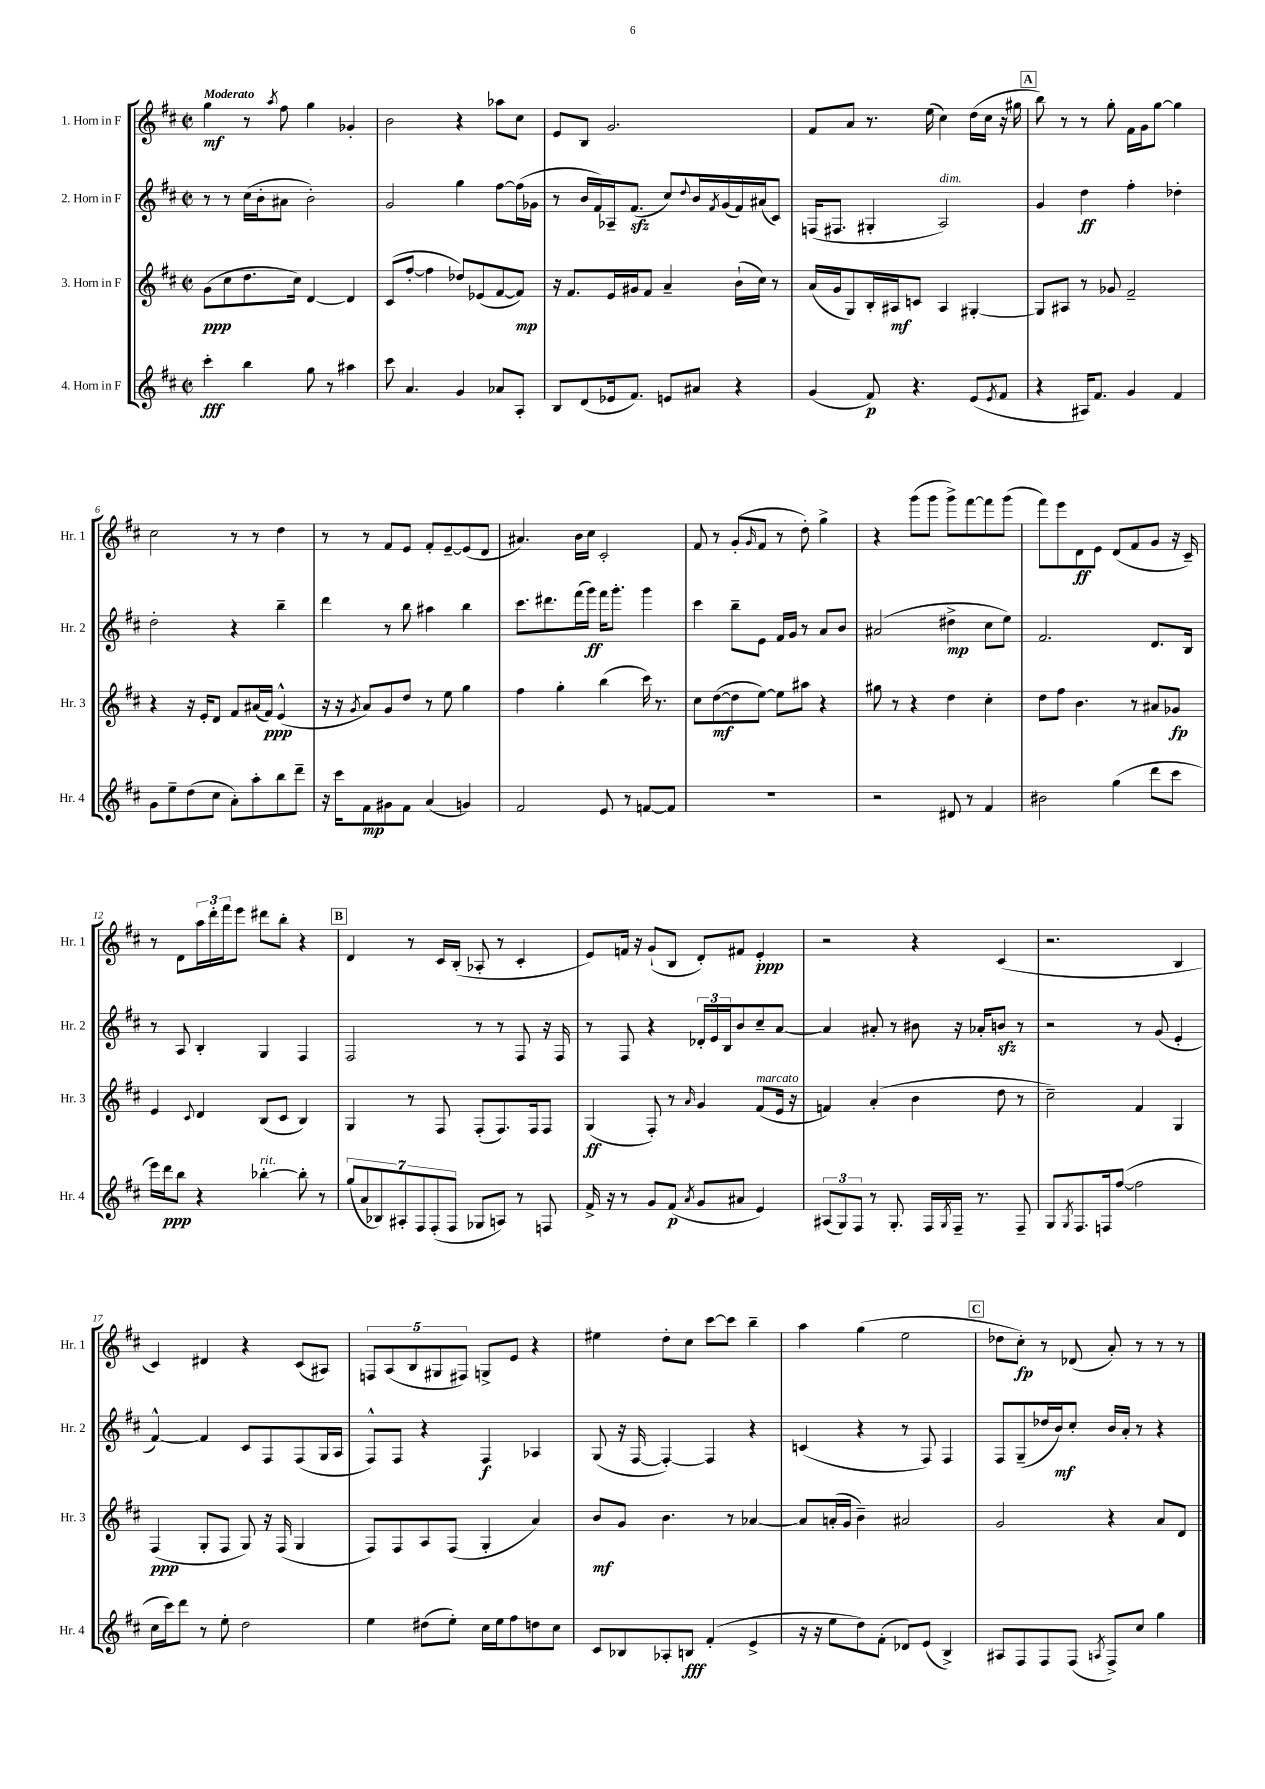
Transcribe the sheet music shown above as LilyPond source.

<<
\new StaffGroup <<
\new Staff = "s0" \with { instrumentName = "1. Horn in F" shortInstrumentName = "Hr. 1" } {
    \clef treble \key d \major \defaultTimeSignature \time 2/2 \tempo "Moderato"
    g''4\mf r8 \acciaccatura { a''8 } fis''8 g''4 ges'4-. |
    b'2 r4 aes''8 cis''8 |
    e'8 b8 g'2. |
    fis'8 a'8 r8. e''16( cis''4) d''16( cis''16 r16 gis''16 |
    \mark \markup { \box "A" } b''8) r8 r8 g''8-. fis'16 g'16 g''8~ g''4 |
    cis''2 r8 r8 d''4 |
    r8 r8 fis'8 e'8 fis'8-. e'8~-- e'8( d'8 |
    ais'4.) b'16 cis''16 cis'2-. |
    fis'8 r8 g'8-.( \grace { g'16 } fis'8 r8 d''8-.) g''4-> |
    r4 g'''8( g'''8 g'''8->) fis'''8~ fis'''8 g'''8( |
    fis'''8) e'''8 d'8\ff e'8 d'8( fis'8 g'8 r16 cis'16--) |
    r8 d'8 \tuplet 3/2 { a''16 d'''16-. fis'''16 } e'''8 dis'''8 b''8-. r4 |
    \mark \markup { \box "B" } d'4 r8 cis'16 b16-.( aes8-. r8 cis'4-. |
    e'8) f'16 r16 g'8-!( b8 d'8-.) fis'8 e'4-.\ppp |
    r2 r4 cis'4( |
    r2. b4 |
    cis'4) dis'4 r4 cis'8( ais8) |
    \tuplet 5/4 { f8 a8( b8 gis8 fis8) } g8-> e'8 r4 |
    eis''4 d''8-. cis''8 cis'''8~ cis'''8 b''4-- |
    a''4 g''4( e''2 |
    \mark \markup { \box "C" } des''8 cis''8-.\fp) r8 des'8( a'8-.) r8 r8 r8 \bar "|." |
}
\new Staff = "s1" \with { instrumentName = "2. Horn in F" shortInstrumentName = "Hr. 2" } {
    \clef treble \key d \major \defaultTimeSignature \time 2/2
    r8 r8 cis''16( b'16-. ais'8 b'2-.) |
    g'2 g''4 fis''8~ fis''16( ges'16 |
    r8 b'16 fis'16) aes16-- fis'8.\sfz( cis''8) \appoggiatura { d''8 } b'16 \acciaccatura { fis'8 } g'16( fis'16) ais'16( cis'8) |
    f16( fis8. gis4-. a2^\markup { \italic "dim." }) |
    \mark \markup { \box "A" } g'4 d''4\ff fis''4-. des''4-. |
    d''2-. r4 b''4-- |
    d'''4 r8 b''8 ais''4 b''4 |
    cis'''8. dis'''8. fis'''16( g'''16\ff) fis'''16 g'''8.-. g'''4 |
    cis'''4 b''8-- e'8 fis'16 g'16 r8 a'8 b'8 |
    ais'2( dis''4->\mp cis''8 e''8) |
    fis'2. d'8. b16 |
    r8 a8 b4-. g4 fis4 |
    \mark \markup { \box "B" } fis2 r8 r8 fis8 r16 fis16 |
    r8 fis8 r4 \tuplet 3/2 { des'16-. e'16 b16 } b'8 cis''8-- a'8~ |
    a'4 ais'8-. r8 bis'8 r16 aes'16-. b'8\sfz r8 |
    r2 r8 g'8( e'4-. |
    fis'4~-^) fis'4 cis'8 fis8 fis8( g16 a16 |
    fis8-^) fis8 r4 fis4\f aes4 |
    g8( r16 fis16~ fis4~-.) fis4 r4 |
    c'4( r4 r8 fis8) fis4 |
    \mark \markup { \box "C" } fis8 g8--( des''16 b'16\mf) cis''8-. b'16 a'16-. r8 r4 \bar "|." |
}
\new Staff = "s2" \with { instrumentName = "3. Horn in F" shortInstrumentName = "Hr. 3" } {
    \clef treble \key d \major \defaultTimeSignature \time 2/2
    g'8\ppp( cis''8 d''8. cis''16) d'4~ d'4 |
    cis'8( fis''8~-. fis''4 des''8) ees'8( fis'8~ fis'8\mp) |
    r16 fis'8. e'16 gis'16 fis'8 a'4-- b'16-!( cis''16) r8 |
    a'16( g'16 g8) b16-. ais16\mf c'8 ais4 gis4~-. |
    \mark \markup { \box "A" } gis8 ais8 r8 ges'8 fis'2-- |
    r4 r16 e'16-. d'8 fis'8 ais'16( fis'16\ppp) e'4-^( |
    r16 r16 \acciaccatura { g'8 } a'8) g'8 d''8 r8 e''8 g''4 |
    fis''4 g''4-. b''4( cis'''16) r8. |
    cis''8 d''8~\mf( d''8 e''8~) e''8 ais''8 r4 |
    gis''8 r8 r4 d''4 cis''4-. |
    d''8 fis''8 b'4. r8 ais'8 ges'8\fp |
    e'4 \appoggiatura { cis'8 } d'4 b8( cis'8 b4) |
    \mark \markup { \box "B" } g4 r8 fis8 fis8-.( fis8.) fis16 fis8 |
    g4\ff( fis8-.) r8 \grace { a'16 } g'4 fis'8^\markup { \italic "marcato" }( e'16 r16 |
    f'4) a'4-.( b'4 d''8 r8 |
    cis''2--) fis'4 g4 |
    fis4\ppp( g8-. fis8 g8) r16 fis16( g4 |
    fis8) fis8 a8 fis8( g4-. a'4) |
    b'8\mf g'8 b'4. r8 aes'4~ |
    aes'8 a'16-.( g'16 b'4--) ais'2 |
    \mark \markup { \box "C" } g'2 r4 a'8 d'8 \bar "|." |
}
\new Staff = "s3" \with { instrumentName = "4. Horn in F" shortInstrumentName = "Hr. 4" } {
    \clef treble \key d \major \defaultTimeSignature \time 2/2
    cis'''4-.\fff b''4 g''8 r8 ais''4 |
    cis'''8 a'4. g'4 aes'8 a8-. |
    b8 d'8( ees'16 fis'8.) e'8 ais'8 r4 |
    g'4( fis'8\p) r4. e'8( \acciaccatura { e'8 } fis'8 |
    \mark \markup { \box "A" } r4 ais16) fis'8. g'4 fis'4 |
    g'8 e''8-- d''8( cis''8 a'8-.) a''8-. b''8 d'''8-- |
    r16 cis'''16 fis'8\mp gis'8 fis'8 a'4( g'4) |
    fis'2 e'8 r8 f'8~ f'8 |
    R1 |
    r2 dis'8 r8 fis'4 |
    bis'2 g''4( d'''8 cis'''8 |
    e'''16) d'''16\ppp b''8 r4 bes''4~-.^\markup { \italic "rit." } bes''8-. r8 |
    \mark \markup { \box "B" } \tuplet 7/4 { g''8( a'8 bes8) ais8-. fis8 fis8-.( fis8 } ges8 a8) r8 f8 |
    fis'16-> r16 r8 g'8 fis'8\p( \acciaccatura { a'8 } g'8 ais'8 e'4) |
    \tuplet 3/2 { ais8( g8) fis8 } r8 g8.-. fis16 \acciaccatura { g8 } fis16-- r8. fis8-- |
    g8 \acciaccatura { g8 } fis8. f16 fis''8~( fis''2 |
    cis''16 cis'''16) d'''8 r8 e''8-. d''2 |
    e''4 dis''8( e''8-.) cis''16 e''16 fis''8 d''8 cis''8 |
    cis'8 bes8 aes8-. b8\fff fis'4-.( e'4-> |
    r16 r16 e''8 d''8) fis'8-.( des'8) e'8( b4->) |
    \mark \markup { \box "C" } ais8 fis8 fis8 fis8( \acciaccatura { a8 } fis8->) cis''8 g''4 \bar "|." |
}
>>
>>
